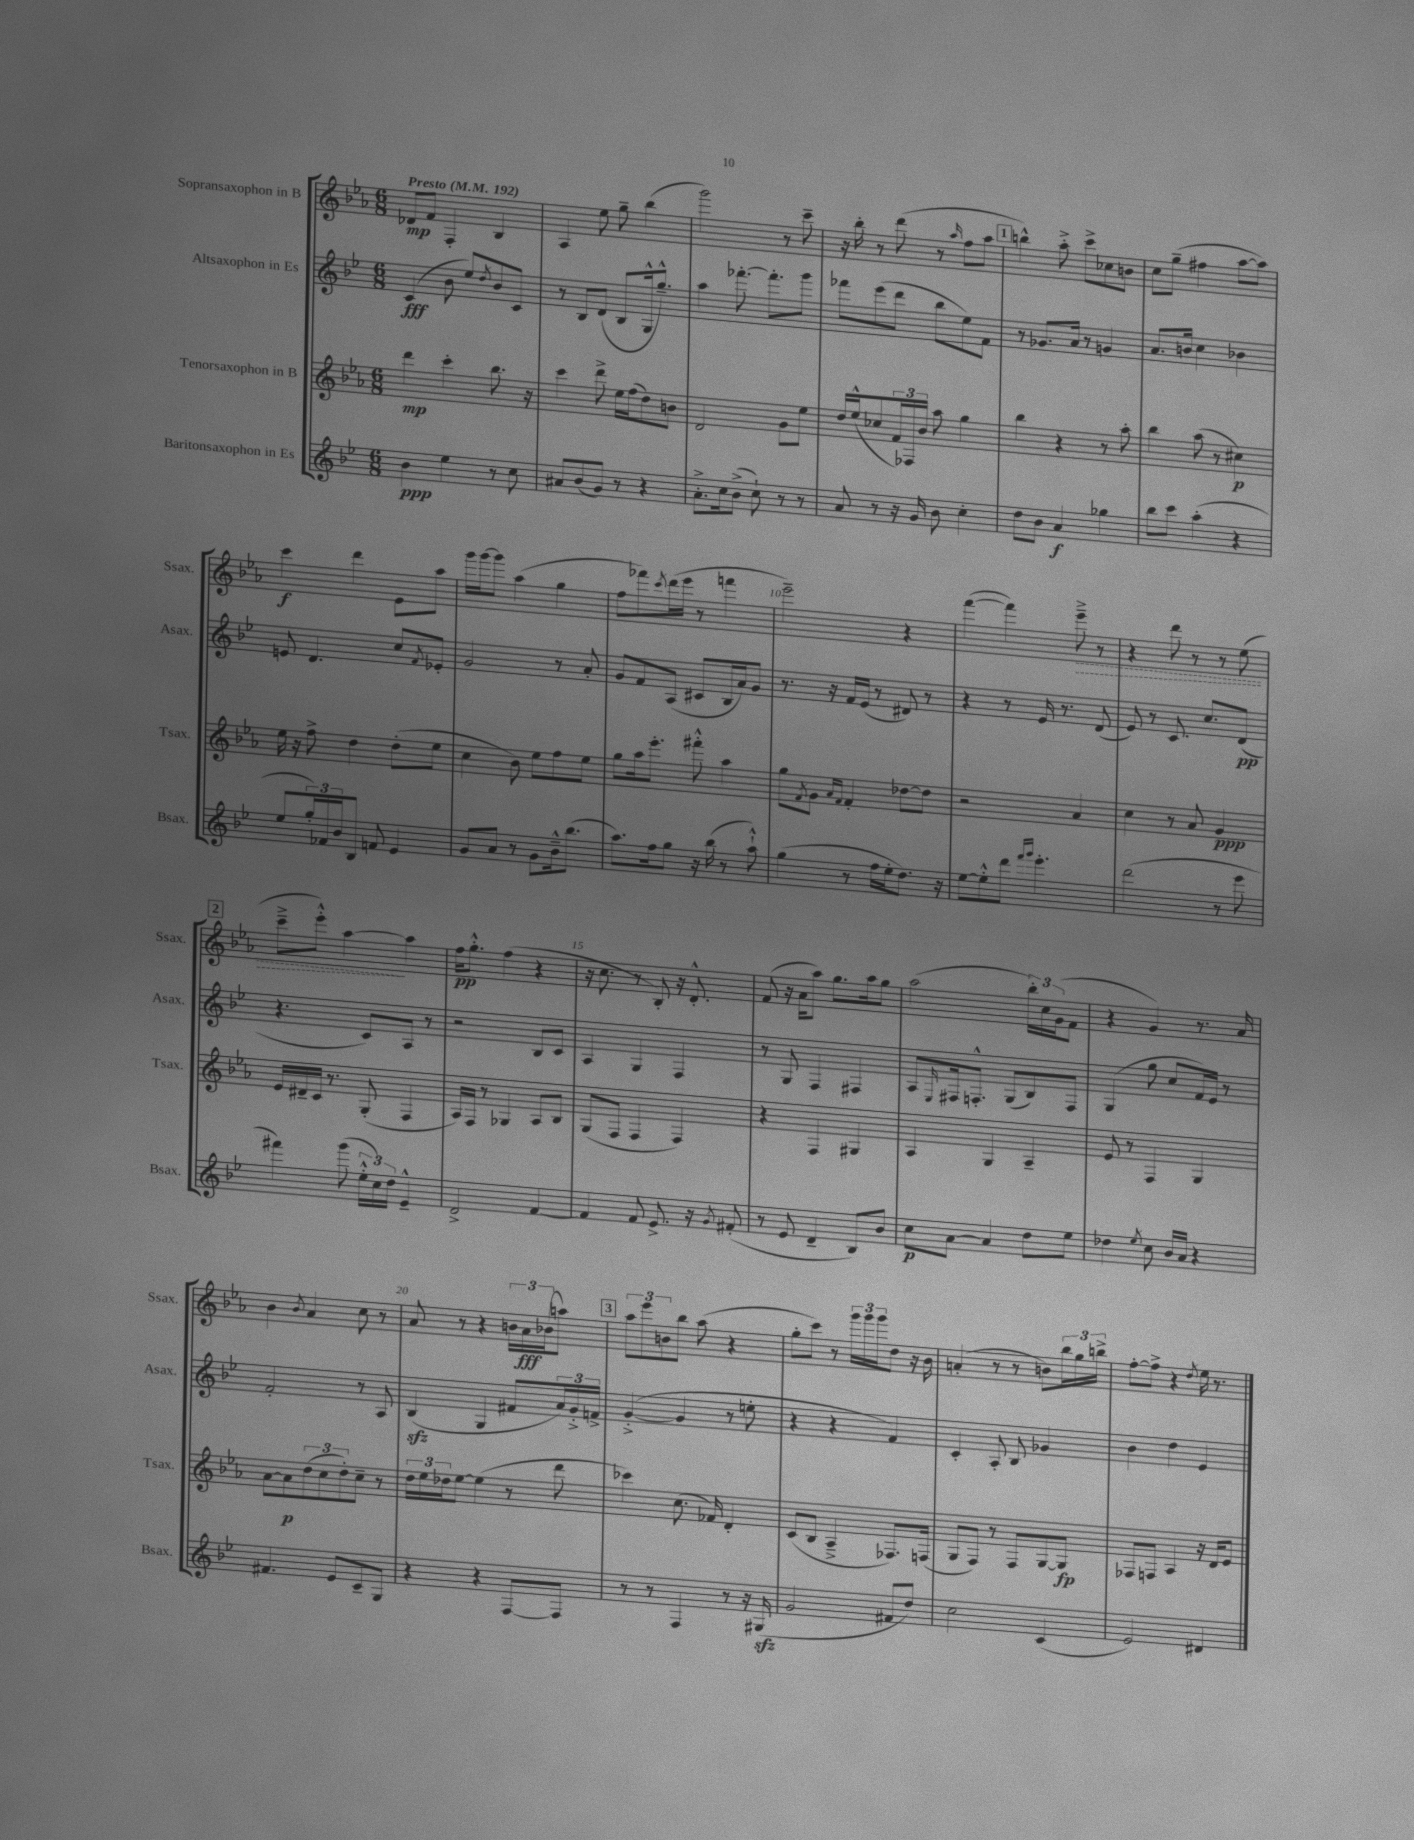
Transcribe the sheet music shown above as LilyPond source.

<<
\new StaffGroup <<
\new Staff = "s0" \with { instrumentName = "Sopransaxophon in B" shortInstrumentName = "Ssax." } {
    \clef treble \key ees \major \numericTimeSignature \time 6/8 \tempo "Presto" 4 = 192
    des'8\mp f'8 f4-. bes4 |
    aes4 ees''8 g''8-- bes''4( |
    g'''2) r8 c'''8-- |
    r16 bes''16-. r8 d'''8( r8 \grace { aes''16 } f''8 aes''8 |
    \mark \markup { \box "1" } b''4-^) aes''8-.-> c'''8-> ces''8 b'8 |
    c''8 g''8--( fis''4 aes''8~ aes''8) |
    c'''4\f d'''4 ees'8 aes''8 |
    g'''16 g'''16~ g'''8 aes''4( g''4 |
    f''8 fes'''8) \acciaccatura { c'''8 } d'''16( ees'''16 r8 f'''4 |
    ees'''2--) r4 |
    f'''4~( f'''4) \once \override Hairpin.style = #'dashed-line ees'''8--->\> r8 |
    r4 d'''8 r8 r8 ees''8( |
    \mark \markup { \box "2" } c'''8---> ees'''8-.-^) aes''4~\! aes''4 |
    f''16\pp g''8.-.-^ f''4( r4 |
    r16 c''8. r8 bes8-.) r16 d'8.-.-^ |
    f'8( r16 aes'16 aes''8) g''8. aes''16 g''8 |
    aes''2( \tuplet 3/2 { bes''16-.) c''16 g'16( } f'8 |
    r4 g'4) r8. aes'16 |
    bes'4 \acciaccatura { bes'8 } aes'4 c''8 r8 |
    aes'8 r8 r4 \tuplet 3/2 { b'16 aes'16\fff bes'16( } a''8) |
    \mark \markup { \box "3" } \tuplet 3/2 { aes''8 ees'''8 b'8 } bes''8 aes''8( r4 |
    g''8-. c'''8) r8 \tuplet 3/2 { g'''16 g'''16 g'''16 } d''8 r16 bes'16 |
    a'4-.( r8 r8 b'8) \tuplet 3/2 { bes''16 g''16 b''16-> } |
    f''8~-. f''8-> r4 \acciaccatura { d''8 } ees''16 r8. \bar "|." |
}
\new Staff = "s1" \with { instrumentName = "Altsaxophon in Es" shortInstrumentName = "Asax." } {
    \clef treble \key bes \major \numericTimeSignature \time 6/8
    c'4\fff( bes'8 ees''8) \acciaccatura { d''8 } bes'8 c'8 |
    r8 bes8 d'8( bes8 g16-^ g''8.---^) |
    a''4 fes'''8.~-. fes'''8.-. g'''8 |
    fes'''8 ees'''8( d'''8 bes''8 ees''8) f'8 |
    \mark \markup { \box "1" } r8 ges'8. a'16 r8 g'4 |
    a'8. b'16 c''4 bes'4 |
    e'8 d'4. c''8 \acciaccatura { f'8 } ees'8-. |
    g'2 r8 a'8-. |
    g'8 f'8 a8( cis'8 bes16 a'16) g'8 |
    r8. r16 f'16 ees'16( r8 dis'8) r8 |
    r4 r8 ees'16 r8. d'8( |
    ees'8) r8 c'8. c''8. d'8\pp( |
    \mark \markup { \box "2" } r4. c'8) a8 r8 |
    r2 bes8 c'8 |
    a4 g4 f4 |
    r8 g8 f4 fis4 |
    a8 \grace { ees16 } fis16 f8.-.-^ g8( bes8) f8 |
    g4( g''8 c''8 f'16) ees'16 r8 |
    f'2-. r8 a8 |
    bes4\sfz( g4 fis'8 \tuplet 3/2 { a'16) g'16-.-> f'16-> } |
    \mark \markup { \box "3" } g'4~-.->( g'4 r8 e''8-. |
    r4 r4 f'4) |
    c'4-. a8-. bes8 ges'4 |
    bes'4 d''4 ees'4 \bar "|." |
}
\new Staff = "s2" \with { instrumentName = "Tenorsaxophon in B" shortInstrumentName = "Tsax." } {
    \clef treble \key ees \major \numericTimeSignature \time 6/8
    d'''4\mp c'''4-. bes''8. r16 |
    c'''4 d'''8-> ees''16 f''16( d''8) b'8 |
    d'2 g'8 ees''8 |
    d''16 ees''16-^( ces''8 \tuplet 3/2 { f'16) fes16 bes'16 } aes''8 g''4 |
    \mark \markup { \box "1" } bes''4 r4 r8 aes''8-. |
    bes''4 aes''8( r8 cis''4\p) |
    ees''16 r16 f''8-> d''4 d''8-.( ees''8 |
    c''4 bes'8) ees''8 f''8 ees''8 |
    g''8 aes''16 ees'''8.-. fis'''8-.-^ aes''4 |
    g''8 \acciaccatura { f'8 } g'8 \grace { aes'16 f'16 } f'4-. des''8~ des''8 |
    r2 aes'4 |
    c''4 r8 aes'8 g'4\ppp |
    \mark \markup { \box "2" } ees'16 dis'16-- c'16 r8. g8-.( f4 |
    aes16) f16 r8 ges4 aes8 bes8 |
    g8( f8 f4 f4) |
    r4 f4 gis4 |
    aes4 g4 aes4-- |
    ees'8 r8 f4 g4 |
    aes'8~ aes'8\p \tuplet 3/2 { d''8( c''8 d''8-.) } c''8-- r8 |
    \tuplet 3/2 { d''16 ees''16 des''16 } ees''8~ ees''4( r8 d'''8 |
    \mark \markup { \box "3" } ces'''4) c''8.( fes'16) d'4-. |
    c'8( bes8 aes4---> fes8.) f16( |
    g8 f8) r8 f8 g8~ g8\fp |
    fes8 f8 aes4 r16 d'16 ees'8 \bar "|." |
}
\new Staff = "s3" \with { instrumentName = "Baritonsaxophon in Es" shortInstrumentName = "Bsax." } {
    \clef treble \key bes \major \numericTimeSignature \time 6/8
    bes'4\ppp ees''4 r8 c''8 |
    ais'8 bes'8( g'8) r8 r4 |
    a'8.-.-> c''16 bes'8->( c''8-!) r8 r8 |
    a'8 r8 r16 g'16 bes'8 c''4-. |
    \mark \markup { \box "1" } d''8 bes'8 a'4\f ges''4 |
    bes''8 c'''8 a''4-.( r4 |
    ees''8 \tuplet 3/2 { g''16-.) fes'16 bes'16 } bes8 f'8 ees'4 |
    g'8 a'8 r8 g'8 bes'16---^ bes''8.( |
    a''8.) f''16 g''8 r16 bes''16( r8 a''8-!-^) |
    g''4( r8 f''16 ees''16-. d''8.) r16 |
    ees''8~ ees''8-.-^ d'''8 \grace { f'''16 g'''16 } ees'''4.-. |
    d'''2( r8 ees'''8 |
    \mark \markup { \box "2" } fis'''4) g'''8( \tuplet 3/2 { ees''16-.-^ c''16) d''16 } ees'4---^ |
    d'2-> f'4~ |
    f'4 f'8 ees'8.-> r16 \acciaccatura { g'8 } fis'8-.( |
    r8 ees'8 d'4-- bes8) bes'8 |
    c''8\p a'8~ a'4 d''8 ees''8 |
    des''4 \acciaccatura { ees''8 } c''8 bes'16 a'16 r4 |
    fis'4. ees'8 c'8-- g8 |
    r4 r4 f8~ f8 |
    \mark \markup { \box "3" } r8 r8 f4 r8 r16 gis16\sfz( |
    g'2 fis'8 d''8) |
    c''2 c'4( |
    ees'2) dis'4 \bar "|." |
}
>>
>>
\layout { \context { \Score \override BarNumber.break-visibility = ##(#f #t #t) barNumberVisibility = #(every-nth-bar-number-visible 5) } }
